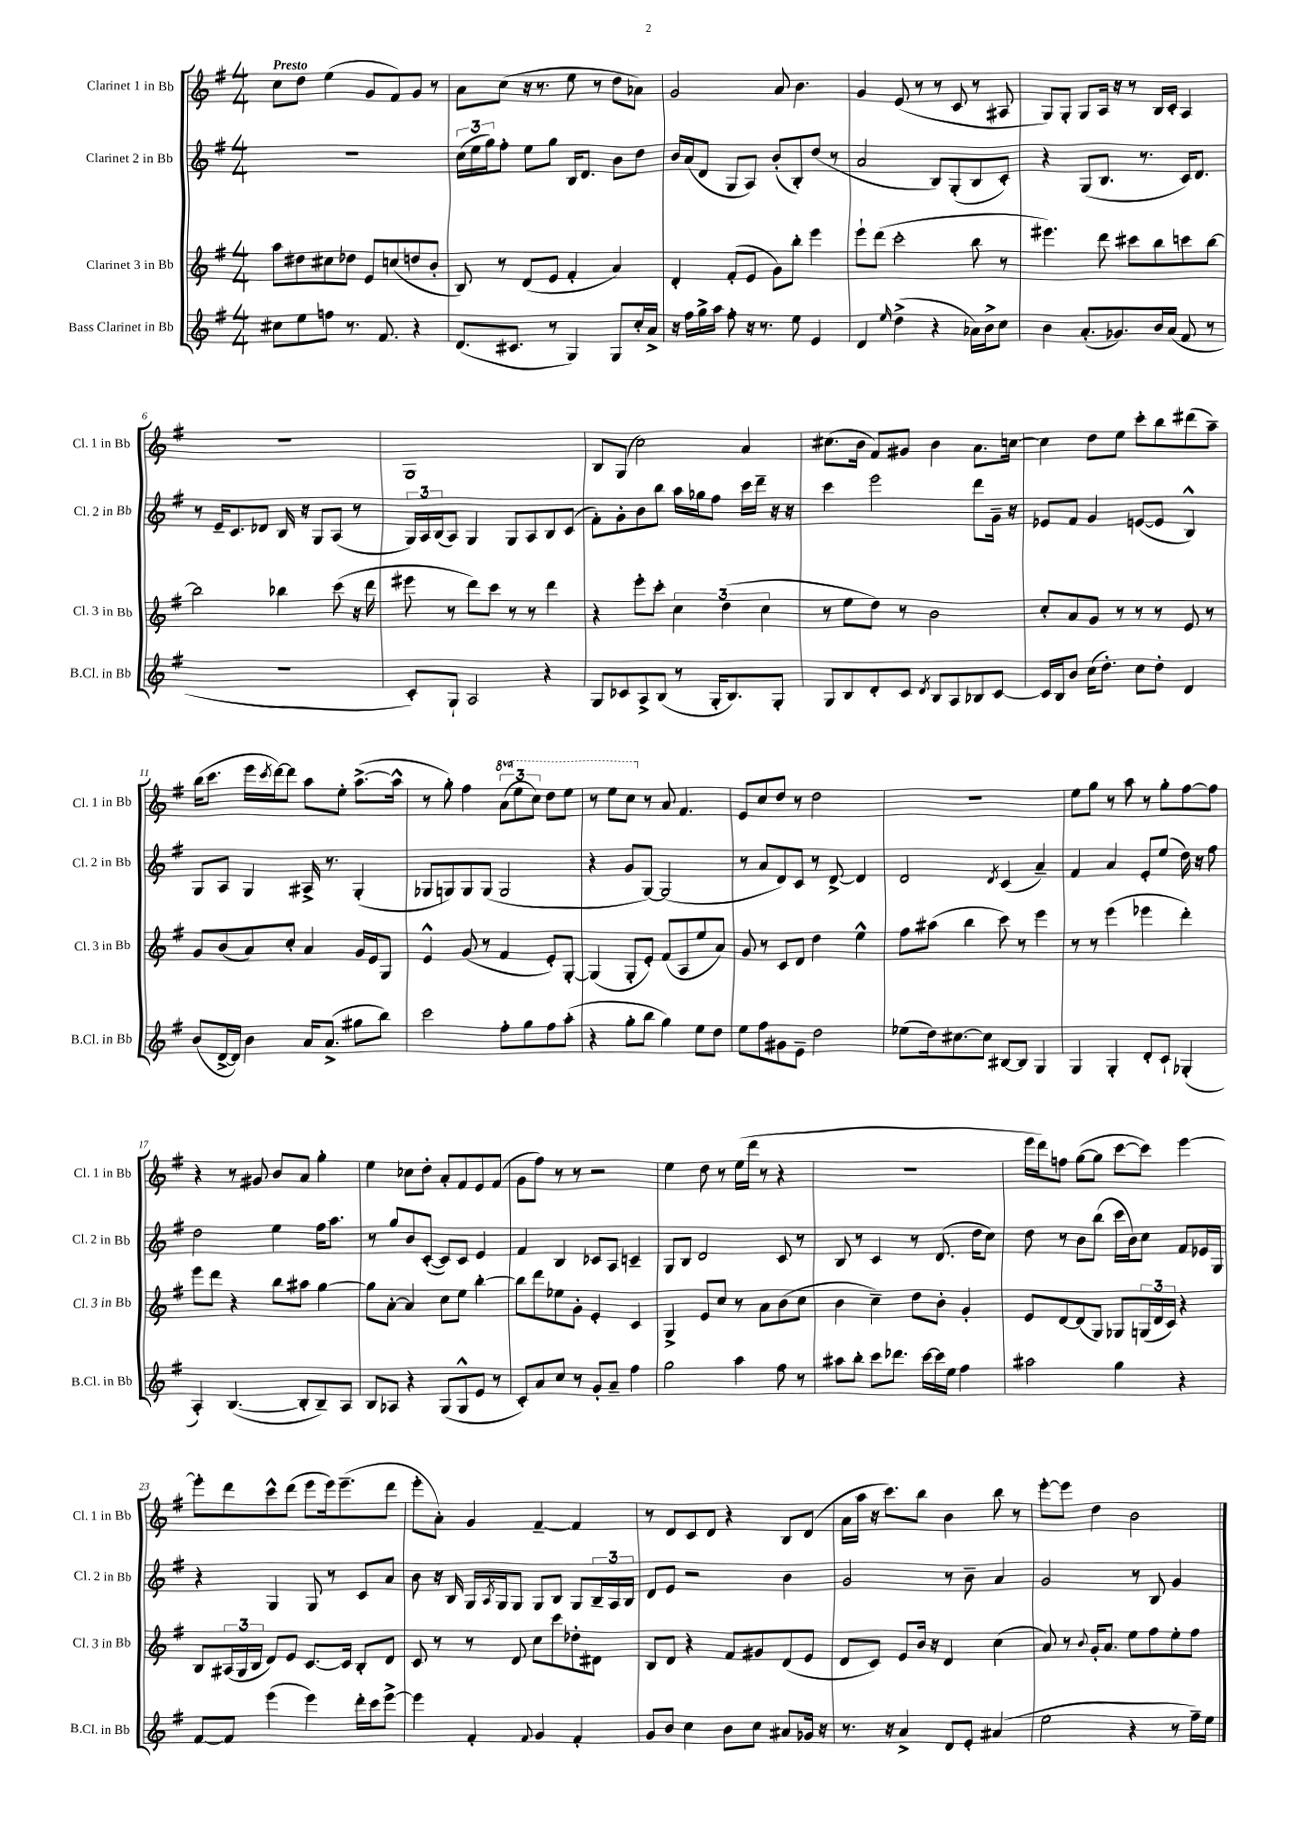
<<
\new StaffGroup <<
\new Staff = "s0" \with { instrumentName = "Clarinet 1 in Bb" shortInstrumentName = "Cl. 1 in Bb" } {
    \clef treble \key g \major \numericTimeSignature \time 4/4 \set Staff.ottavationMarkups = #ottavation-simple-ordinals \tempo "Presto"
    c''8 d''8 e''4( g'8 fis'8) g'8 r8 |
    a'8 c''8( r16 r8. e''8 r8 d''8 aes'8) |
    g'2 a'8 b'4. |
    g'4 e'8( r8 r8 c'8 r8 ais8 |
    g8) g8-. g8 a16 r16 r8 b16 c'16-. a4 |
    R1 |
    g1 |
    b8 g8( c''2) a'4 |
    cis''8.( b'16 fis'8) gis'8 b'4 a'8. c''16~ |
    c''4 d''8 e''8 c'''8-. b''8 dis'''8( a''8--) |
    b''16( c'''8. e'''16 \acciaccatura { c'''8 } d'''16~) d'''8 a''8 e''8-. a''8.~->( a''16-^ |
    r8 g''8-.) fis''4 \tuplet 3/2 { \ottava #1 a''8( e'''8 c'''8) } d'''8 e'''8 |
    r8 e'''8 c'''8 \ottava #0 r8 a'8 fis'4. |
    e'8 c''8 d''8 r8 d''2 |
    r1 |
    e''8 g''8 r8 a''8 r8 g''8-. fis''8~ fis''8 |
    r4 r8 gis'8 b'8 a'8 g''4-. |
    e''4 ces''8 d''8-. a'8-. fis'8 e'8 fis'8( |
    g'8 fis''8) r8 r8 r2 |
    e''4 d''8 r8 e''16( d'''16 r8 r4 |
    R1 |
    e'''16 d'''16) f''8 g''8~( g''8 c'''8~ c'''8) e'''4~ |
    e'''8-. d'''8 c'''8-^ d'''8( e'''8 e'''16) e'''8.--( d'''8 |
    e'''8-. a'8-.) g'4 fis'4~-- fis'4 |
    r8 d'8 c'8 d'8 r4 b8 d'8( |
    a'16 a''16 r16 c'''8.) b''8 b'4 b''8 r8 |
    e'''8~-. e'''8 d''4 b'2 \bar "|." |
}
\new Staff = "s1" \with { instrumentName = "Clarinet 2 in Bb" shortInstrumentName = "Cl. 2 in Bb" } {
    \clef treble \key g \major \numericTimeSignature \time 4/4
    r1 |
    \tuplet 3/2 { c''16( e''16 g''16) } fis''8-. e''8 g''8 b16 d'8. b'8 d''8 |
    b'16 a'16( d'8 g8 a8) b'8-.( b8-.) d''8( r8 |
    a'2 b8) g8-.( b8 c'8-.) |
    r4 g8( b8. r8. c'16) d'8. |
    r8 e'16-- c'8. des'8 b16 r16 g8 a8( r8 |
    \tuplet 3/2 { g16) a16 b16( } a8) g4 g8 a8 b8 c'8( |
    fis'8-.) g'8-. b'8 b''8 a''16 ges''16 fis''8 c'''16 d'''16-- r16 r16 |
    c'''4 e'''2 d'''8 g'16-- r16 |
    ees'8 fis'8 g'4 e'8~( e'8 b4-^) |
    g8 a8 g4 ais16-> r8. g4-.( |
    ges8 g8) g8 g8( g2 |
    r4 g'8 g8~) g2( |
    r8 a'8 d'8) c'8 r8 d'8~-> d'4 |
    d'2 \acciaccatura { d'8 } c'4( a'4--) |
    fis'4 a'4 e'8-. e''8( d''16) r16 fis''8 |
    d''2 e''4 fis''16 a''8. |
    r8 g''8 b'8 c'8~-.( c'8) c'8 e'4 |
    fis'4 b4 ces'8 a8 c'4-- |
    g8 b8 d'2 c'8 r8 |
    b8 r8 c'4 r8 d'8.( d''16 c''8) |
    d''8 r8 b'8 b''8( c'''16 b'16) c''8 fis'8 ees'16 g16 |
    r4 g4 g8 r8 c'8 a'8 |
    b'8 r16 b16 g16 \acciaccatura { a8 } g16 g8 g8 b8 g8 \tuplet 3/2 { b16-- a16 b16 } |
    d'8 e'8 r2 b'4 |
    g'2 r8 b'8-- a'4 |
    g'2 r8 b8 g'4 \bar "|." |
}
\new Staff = "s2" \with { instrumentName = "Clarinet 3 in Bb" shortInstrumentName = "Cl. 3 in Bb" } {
    \clef treble \key g \major \numericTimeSignature \time 4/4
    a''8 dis''8 cis''8 des''8 e'8 c''8( d''8 b'8-. |
    b8) r8 d'8( e'8 fis'4-. a'4) |
    d'4-. fis'8-.( e'8 g'8) b''8-. e'''4 |
    e'''8-! d'''8( c'''2-. b''8 r8 |
    eis'''4.) d'''8 cis'''8 b''8 c'''8 b''8~ |
    b''2 bes''4 c'''8( r16 d'''16 |
    eis'''8 r8 d'''8) c'''8 r8 r8 d'''4 |
    r4 e'''8-. c'''8-. \tuplet 3/2 { c''4 d''4( c''4 } |
    r8 e''8 d''8) r8 b'2 |
    c''8-. a'8 g'8 r8 r8 r8 e'8 r8 |
    g'8 b'8( a'8) c''8-. a'4 g'16 e'16 g8 |
    e'4-^ g'8( r8 fis'4 e'8-.) g8~-. |
    g4( g8-. e'8-.) fis'8( a8 e''8 a'8) |
    g'8 r8 c'8 d'8 d''4 e''4-^ |
    fis''8 ais''8( b''4 c'''8) r8 e'''4 |
    r8 r8 e'''4( ees'''4 d'''4-.) |
    e'''8 d'''8 r4 b''8 ais''8 g''4~ |
    g''8 a'8~-. a'4 c''8 e''8 b''4~-. |
    b''8 d'''8 ees''8 g'8-. e'4-. c'4 |
    g4-> e'8 c''8 r8 a'8 b'8( c''8 |
    b'4 c''4--) d''8 b'8-. g'4-. |
    e'8 d'8~ d'8( g8) ges8 \tuplet 3/2 { g16( d'16 c'16) } r4 |
    b8 \tuplet 3/2 { ais16( g16 b16 } d'8) e'8 c'8.~ c'16 b8-. d'8 |
    c'8 r8 r8 d'8 c''8 c'''8 des''8-. dis'8 |
    b8 d'8 r4 fis'8 gis'8 d'8( e'8 |
    d'8 c'8) e'8 b'16 r16 d'4 c''4( |
    a'8) r8 \appoggiatura { b'8 } g'16-. a'8. e''8 fis''8 e''8-. fis''8 \bar "|." |
}
\new Staff = "s3" \with { instrumentName = "Bass Clarinet in Bb" shortInstrumentName = "B.Cl. in Bb" } {
    \clef treble \key g \major \numericTimeSignature \time 4/4
    cis''8 e''8 f''8 r8. fis'8. r4 |
    d'8.( cis'8. r8 g4) g8 c''16-. a'16-> |
    r16 fis''16 g''16-> a''16 fis''8-. r16 r8. e''8 e'4 |
    d'4 \grace { e''16 } d''4->( r4 aes'16) b'16-> c''8 |
    b'4 a'8.-.( ges'8.) b'16 a'16( fis'8 r8 |
    R1 |
    c'8-.) g8-! a2 r4 |
    g8 ces'8 a8-> b8( r8 g16-. b8.) g8-. |
    g8 b8 d'8-. c'8 \acciaccatura { d'8 } b8 a8 bes8 c'8~ |
    c'16 b16 b'8 c''16( d''8.-.) c''8 d''8-. d'4 |
    b'8( d'16~-> d'16) b'4 a'16 a'8.->( gis''8 b''8) |
    c'''2 fis''8-. g''8 fis''8 a''8-.( |
    r4 g''8-. b''8 g''4) e''8 d''8 |
    e''8 fis''8 gis'8 e'8-- d''2 |
    ees''8( d''16) cis''8.~ cis''8 bis8~ bis8 g4 |
    g4 g4-. d'8-. c'8-! ges4-.( |
    a4-.) b4.~( b8-. b8--) a8 |
    b8 aes8 r4 g8( g8-^ e'8 r8 |
    c'8-.) a'8 c''8 r8 g'8-. a'8-- fis''4 |
    g''2 a''4 fis''8 r8 |
    ais''8 b''8-. c'''8 des'''8. c'''16~ c'''16 e''16 fis''4 |
    ais''2 g''4 r4 |
    fis'8~ fis'8 e'''4( e'''4) d'''16-. c'''16 e'''8~-> |
    e'''4 fis'4-. \appoggiatura { fis'8 } g'4 fis'4-. |
    g'8 b'8 c''4 b'8 c''8 ais'8 ges'16 r16 |
    r8. r16 a'4-> d'8 e'8-. ais'4( |
    e''2 r4 r8 fis''16--) e''16 \bar "|." |
}
>>
>>
